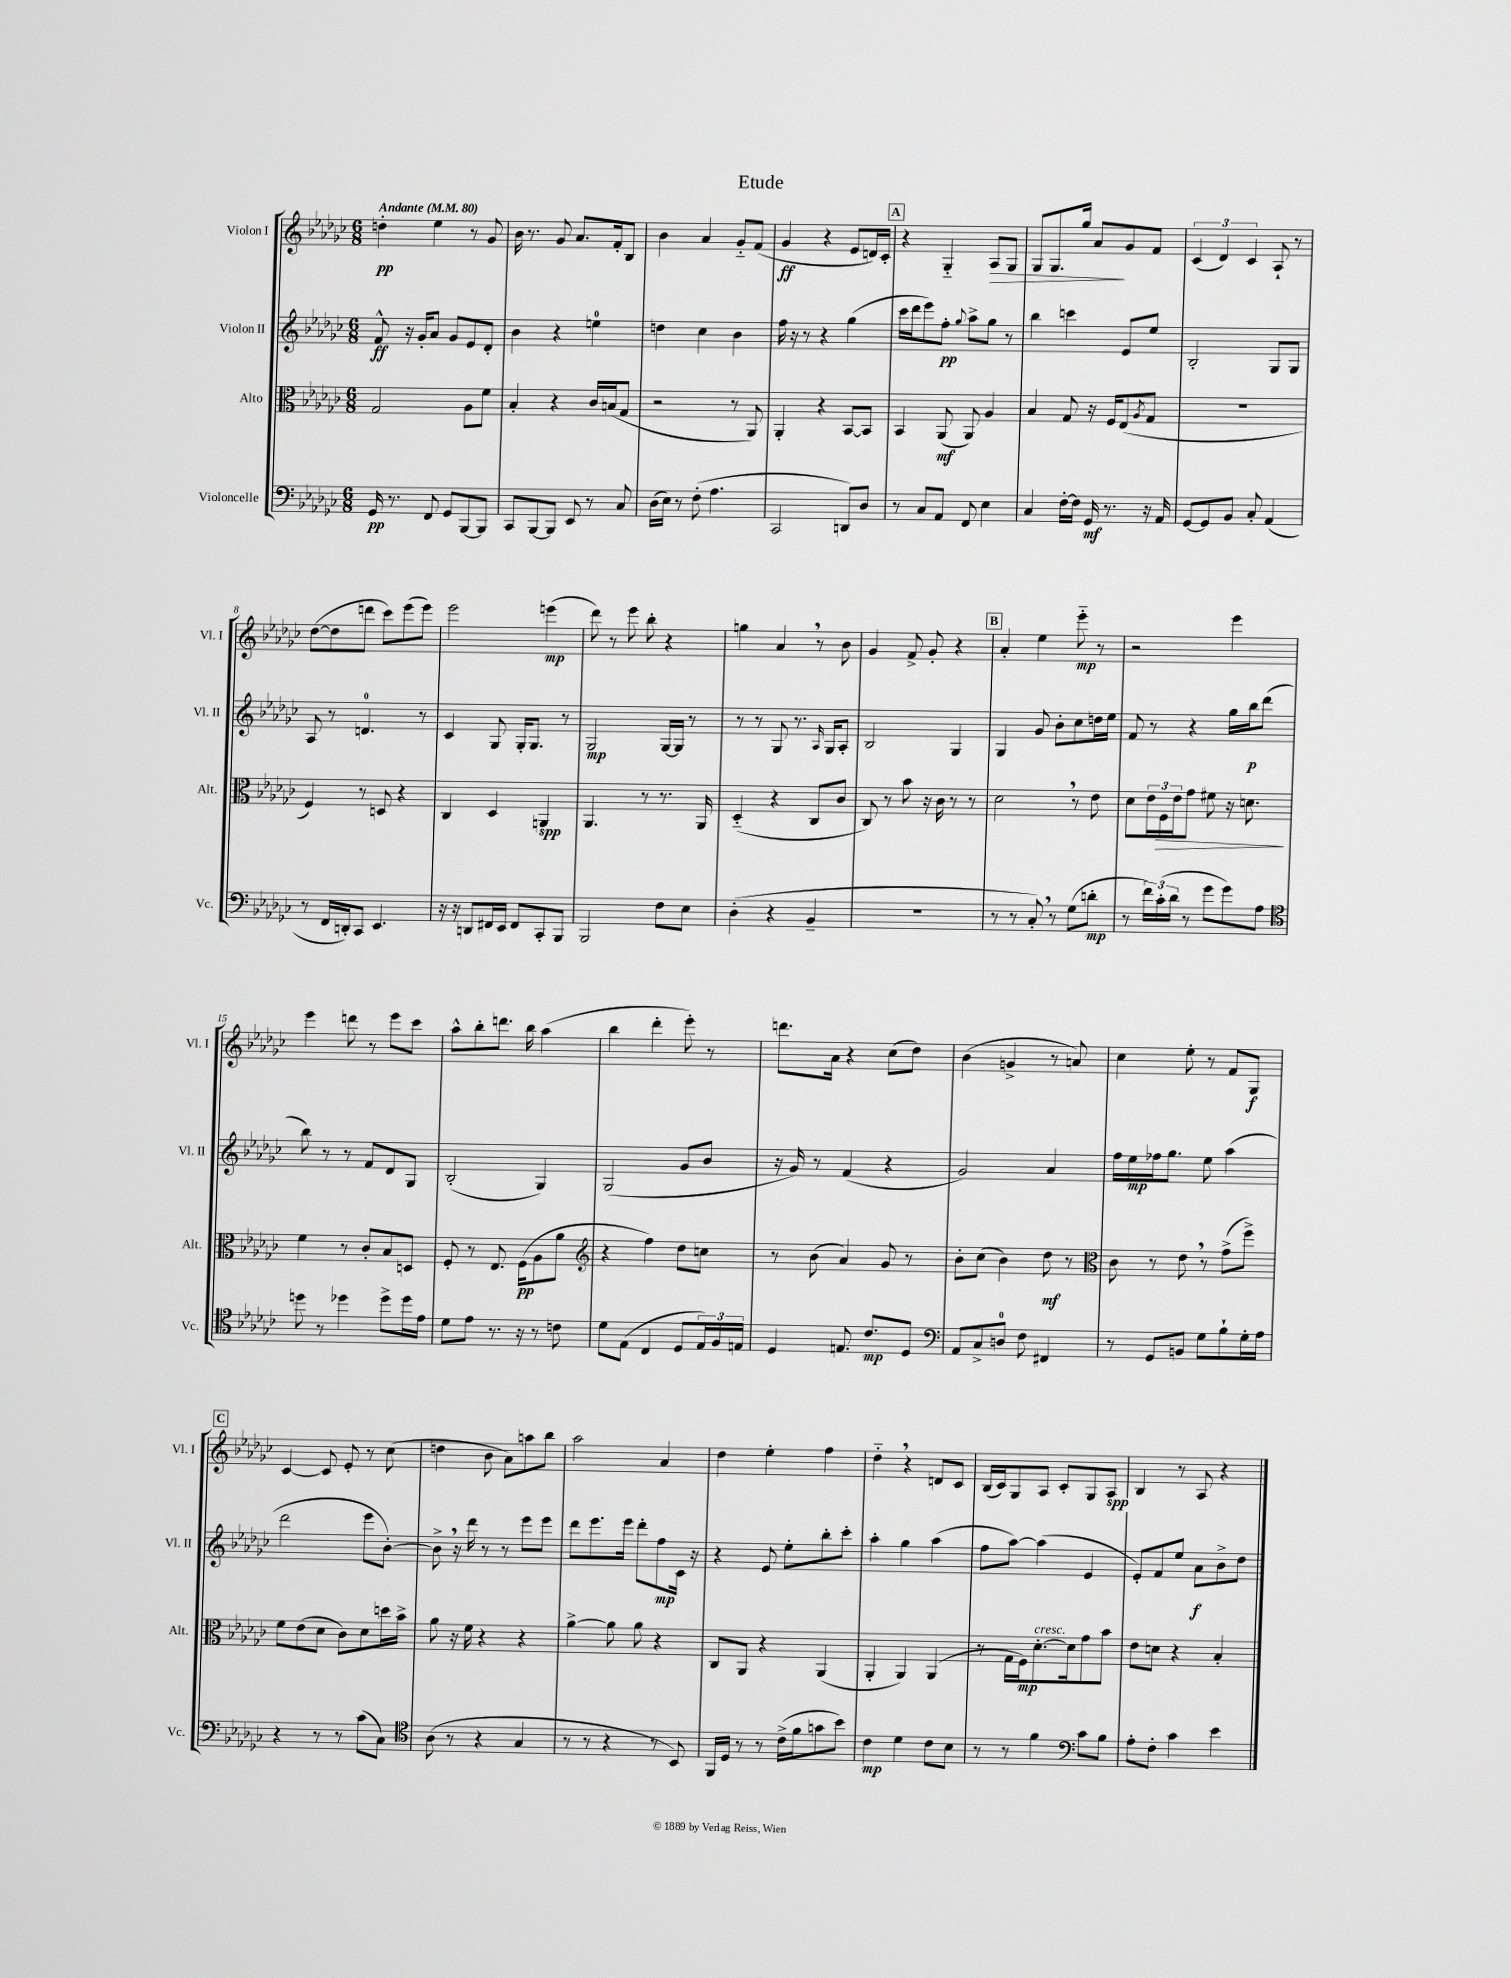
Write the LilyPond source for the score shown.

\header { title = "Etude" }
<<
\new StaffGroup <<
\new Staff = "s0" \with { instrumentName = "Violon I" shortInstrumentName = "Vl. I" } {
    \clef treble \key ges \major \numericTimeSignature \time 6/8 \tempo "Andante" 4 = 80
    d''4-.\pp ees''4 r8 ges'8 |
    bes'16 r8. ges'8 aes'8. f'16-. bes8 |
    bes'4 aes'4 ges'8-_ f'8( |
    ges'4\ff r4 ees'8 d'16) ces'16-. |
    \mark \markup { \box "A" } r4 ges4-_ aes8\> ges8 |
    ges8 ges8. ges''16 aes'8\! ges'8 f'8 |
    \tuplet 3/2 { ces'4( des'4) ces'4 } aes8-! r8 |
    des''8~( des''8 d'''8 ces'''8) ees'''8( ees'''8) |
    ees'''2 e'''4\mp( |
    des'''8) r8 ees'''8 bes''8-. r4 |
    g''4 aes'4 \breathe r8 bes'8 |
    ges'4 f'8-> ges'8-. r4 |
    \mark \markup { \box "B" } aes'4-. ees''4 ees'''8-_\mp r8 |
    r2 ees'''4 |
    ees'''4 d'''8 r8 ees'''8 ces'''8 |
    aes''8-^ bes''8-. d'''8. bes''16 aes''4( |
    bes''4 des'''4-. ees'''8-.) r8 |
    d'''8. aes'16 r4 ces''8( des''8) |
    bes'4( g'4-> r8 a'8) |
    ces''4 ees''8-. r8 f'8 ges8\f |
    \mark \markup { \box "C" } ces'4~ ces'8 ees'8-. r8 ces''8( |
    d''4 bes'8 aes'8) a''8 bes''8 |
    aes''2 aes'4 |
    des''4 ees''4-. f''4 |
    des''4-_ \breathe r4 d'8 ces'8 |
    bes16( ces'16) ges8 aes8 ces'8-. ges8 aes8\spp |
    bes4 r8 aes8 r4 \bar "|." |
}
\new Staff = "s1" \with { instrumentName = "Violon II" shortInstrumentName = "Vl. II" } {
    \clef treble \key ges \major \numericTimeSignature \time 6/8
    f'8-^\ff r16 ges'16-. aes'8 ges'8 ees'8 des'8-. |
    bes'4 r4 e''4-0 |
    d''4 ces''4 bes'4 |
    f''16 r16 r8 r4 ges''4( |
    \mark \markup { \box "A" } ces'''16 des'''16 ees'''8) f''8-.\pp \appoggiatura { ges''8 } aes''8-> ges''8 r8 |
    bes''4 c'''4 ees'8 ees''8 |
    bes2-. ges8 ges8 |
    aes8 r8 d'4.-0 r8 |
    ces'4 ges8 ges16-. ges8. r8 |
    ges2\mp ges16~ ges16 r8 |
    r8 r8 ges8 r8. \grace { aes16 } ges16 aes8-. |
    bes2 ges4 |
    \mark \markup { \box "B" } ges4 ges'8 bes'8-. ces''8 d''16 ees''16 |
    f'8 r8 r4 ges''16 bes''16\p des'''8( |
    bes''8) r8 r8 f'8 des'8 ges8 |
    bes2-.( ges4) |
    ges2( ges'8 bes'8 |
    r16 ges'16) r8 f'4( r4 |
    ges'2) aes'4 |
    f''16 ees''16\mp fes''16 ges''8. ees''8 aes''4( |
    \mark \markup { \box "C" } des'''2 ees'''8 bes'8~-.) |
    bes'8-> \breathe r16 des'''16 r8 r8 ees'''8 ees'''8 |
    des'''8 ees'''8. ees'''16 des'''8-. f''8\mp ces'16 r16 |
    r4 ees'8 ees''8-. bes''8-. ces'''8-. |
    aes''4-. ges''4 aes''4( |
    f''8 aes''8~) aes''4( ees'4 |
    ees'8-.) f'8 ees''8 aes'8\f bes'8-> des''8 \bar "|." |
}
\new Staff = "s2" \with { instrumentName = "Alto" shortInstrumentName = "Alt." } {
    \clef alto \key ges \major \numericTimeSignature \time 6/8
    ges2 aes8 f'8 |
    bes4-. r4 ces'16 b16( ges8 |
    r2 r8 aes,8) |
    aes,4-. r4 bes,8~ bes,8 |
    \mark \markup { \box "A" } bes,4 aes,8\mf( aes,8) aes4 |
    bes4 ges8 r16 f16 ees8( \acciaccatura { aes8 } ges8 |
    R2. |
    f4) r8 d8 r4 |
    ces4 des4 a,4\spp |
    aes,4. r8 r8. aes,16 |
    des4-_( r4 ces8 ces'8 |
    ces8) r8 bes'8 r16 ces'16 r8 r8 |
    \mark \markup { \box "B" } des'2 \breathe r8 ees'8 |
    des'8 \tuplet 3/2 { ees'16 f16\> ees'16 } ges'8 fis'8 r16 d'8.\! |
    f'4 r8 ces'8-. bes8 d8 |
    f8-. r8 ees8. f16\pp( aes8 aes'8 |
    \clef treble r4 f''4) des''8 c''8 |
    r8 bes'8( aes'4) ges'8 r8 |
    bes'8-. ces''8( bes'4) des''8\mf r8 |
    \clef alto ces'8 r8 ees'8 \breathe r8 ges'8->( f''8->) |
    \mark \markup { \box "C" } f'8 ees'8( des'8 ces'8) des'8 d''16 bes'16-> |
    aes'8 r16 f'16 r4 r4 |
    aes'4~-> aes'8 aes'8 r4 |
    ces8 aes,8 r4 aes,4( |
    aes,4-. aes,4) aes,4( |
    r8 ges16 f16\mp) des'8.~-.^\markup { \italic "cresc." } des'16 ges'8 bes'8 |
    ees'8 d'8 r4 bes4-. \bar "|." |
}
\new Staff = "s3" \with { instrumentName = "Violoncelle" shortInstrumentName = "Vc." } {
    \clef bass \key ges \major \numericTimeSignature \time 6/8
    ges,16\pp r8. f,8 ges,8 bes,,8~ bes,,8 |
    ces,8 bes,,8~ bes,,8 ees,8 r8 ces8 |
    des16( ees16) r8 f8-.( aes4. |
    ces,2 d,8) des8 |
    \mark \markup { \box "A" } r8 ces8 aes,8 f,8 ees4 |
    ces4 f16~-. f16 ges,16\mf r8. r16 aes,16 |
    ges,8~ ges,8 bes,8 ces8-. aes,4( |
    r8 f,16 d,16-.) ces,8 ees,4. |
    r16 r16 d,8 fis,16 ees,16 fis,8 ces,8-. bes,,8 |
    bes,,2 f8 ees8 |
    des4-.( r4 bes,4-- |
    R2. |
    \mark \markup { \box "B" } r8 r8 ces8-.) \breathe r8 ges8( d'8-.\mp |
    r8 \tuplet 3/2 { f'16) ces'16-.( des'16 } r8 ges'8 ges'8) aes8 |
    \clef tenor d''8 r8 des''4 des''8-> des''16 ees'16 |
    des'8 ees'8 r8. r16 r8 c'8 |
    des'8 ees8( ces4 des8 \tuplet 3/2 { ees16) f16 e16 } |
    des4 e8. ces'8.\mp des8 |
    \clef bass aes,8 ces8-> d8-0 f8 fis,4 |
    r8 ges,8 b,8 ges8 bes8-! ges16-. aes16 |
    \mark \markup { \box "C" } r4 r8 r8 ces'8( ces8) |
    \clef tenor aes8( r8 r4 ges4 |
    r8 r8 r4 r8 bes,8) |
    f,16 des16 r8 r8 ces'16->( f'16 g'8 bes'8) |
    ces'4\mp des'4 ces'8 bes8 |
    r8 r8 f'4 \clef bass ces'8 bes8 |
    aes8-. f8-. ces'4 ees'4 \bar "|." |
}
>>
>>
